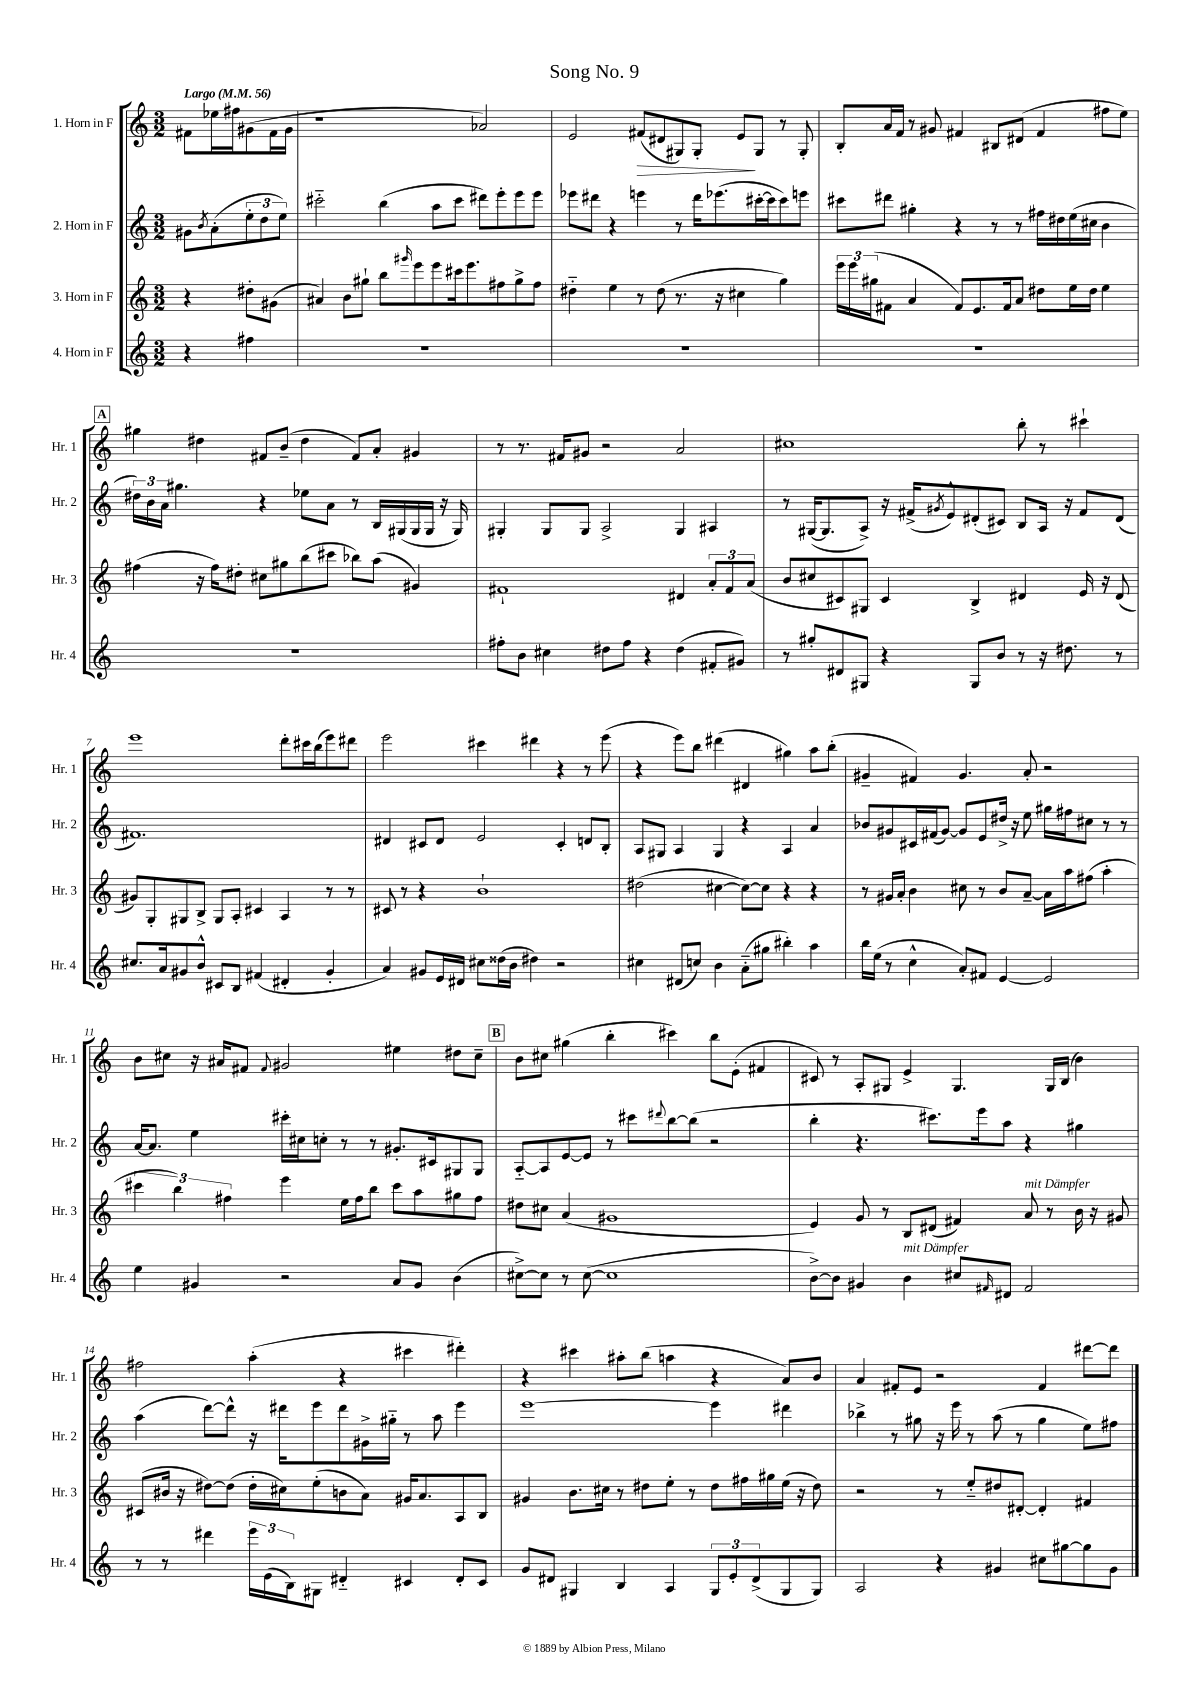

**kern	**kern	**kern	**kern
*staff4	*staff3	*staff2	*staff1
*clefG2	*clefG2	*clefG2	*clefG2
*k[]	*k[]	*k[]	*k[]
*M3/2	*M3/2	*M3/2	*M3/2
*MM56	*MM56	*MM56	*MM56
4r	4r	8g#\L	8f#\L
.	.	8qb/	.
.	.	(8a'\	16ee-\L
.	.	.	16ff#\J
4ff#\	8dd#'\L	12ee'\	(8g#\
.	.	12dd\	.
.	(8g#\J	.	16f#\L
.	.	12ee\J)	.
.	.	.	16g#\JJ
=	=	=	=
1.r	4a#/)	2ccc#'~\	1r
.	8b\L	.	.
.	8gg#`\J	.	.
.	8bb\L	(4bb\	.
.	16qqggg#/	.	.
.	8eee\	.	.
.	8eee\	8aa\L	.
.	16ccc#\k	8ccc#\J	.
.	8.eee\	.	.
.	.	8ddd#\L)	2a-/)
.	8ff#\	8eee'\	.
.	8gg#^\	8eee\	.
.	8ff#\J	8eee\J	.
=	=	=	=
1.r	4dd#'~\	8eee-\L	2e/
.	.	8ddd#\J	.
.	4ee\	4r	.
.	8r	4eee\	(8f#/L
.	(8dd#\	.	8d#/
.	8.r	8r	8G#/)
.	.	16ddd#\LK	8G#'/J
.	16r	(8.eee-\	.
.	4cc#\	.	8e/L
.	.	[16ccc#'\L	8G#/J
.	.	16ccc#\]J	.
.	4gg\)	8ccc#\)	8r
.	.	8eee\J	8G#'/
=	=	=	=
1.r	24eee\LL	8ccc#\L	8B'/L
.	24eee\	.	.
.	(24gg#\J	.	.
.	8f#\J	8ddd#\J	16a/L
.	.	.	16f/JJ
.	4a/	4gg#'\	8r
.	.	.	8g#/
.	8f#/L)	4r	4f#/
.	8.e/	.	.
.	.	8r	8B#/L
.	16f#/k	.	.
.	8a/J	8r	(8d#/J
.	8dd#\L	16ff#\LL	4f#/
.	.	16dd#\	.
.	16ee\L	(16ee\	.
.	16dd#\JJ	16cc#\JJ	.
.	4ee\	4b\	8ff#\L
.	.	.	8ee\J)
=	=	=	=
1.r	(4ff#\	24dd#\LL)	4gg#\
.	.	24b\	.
.	.	24a\JJ	.
.	.	4.gg#\	.
.	16r	.	4dd#\
.	16ff#\LK)	.	.
.	8dd#'\J	.	.
.	8cc#\L	4r	8f#/L
.	8gg#\	.	(8b~/J
.	(8bb\	8ee-\L	4dd#\
.	8ccc#\J	8a\J	.
.	8bb-\L)	8r	8f#/L)
.	(8aa\J	16B/LL	8a'/J
.	.	(16G#/	.
.	4g#/)	16G#/	4g#/
.	.	16G#/JJ	.
.	.	16r	.
.	.	16G#/)	.
=	=	=	=
8ff#'\L	1f#`	4G#'/	8r
8b\J	.	.	8.r
4cc#\	.	8G#/L	.
.	.	.	16f#/LK
.	.	8G#/J	8g#/J
8dd#\L	.	2A^/	2r
8ff#\J	.	.	.
4r	.	.	.
(4dd#\	4d#/	4G#/	2a/
8f#'/L	12a'/L	4A#/	.
.	12f#/	.	.
8g#/J)	.	.	.
.	(12a/J	.	.
=	=	=	=
8r	8b/L	8r	1cc#
8gg#'/L	8cc#/	([16G#/LK	.
.	.	8.G#/]	.
8d#/	8c#/)	.	.
8G#/J	8G#/J	8A^/J)	.
4r	4c#/	16r	.
.	.	(16f#^/LK	.
.	.	8qg#/	.
.	.	8e^^/)	.
8G#/L	4B^/	(8d#'/	.
8b/J	.	8c#/J)	.
8r	4d#/	8B/L	8bb'\
16r	.	16A/Jk	8r
8.dd#\	.	16r	.
.	16e/	8f#/L	4ccc#`\
.	16r	.	.
8r	(8d#/	(8d#/J	.
=	=	=	=
8.cc#/L	8g#/L)	1.f#)	1eee
.	8G'/	.	.
16a/k	.	.	.
8g#/	8G#/	.	.
8b^^/J	8B^/J	.	.
8c#/L	8G#/L	.	.
8B/J	8A'/J	.	.
(4f#/	4c#/	.	.
4d#'/	4A/	.	8ddd'\L
.	.	.	16ccc#\L
.	.	.	(16bb\J
4g#'/	8r	.	8eee\)
.	8r	.	8ddd#\J
=	=	=	=
4a/)	8c#/	4d#/	2eee\
.	8r	.	.
8g#/L	4r	8c#/L	.
16e/L	.	8d#/J	.
16d#/JJ	.	.	.
8cc#\L	1b`	2e/	4ccc#\
(16dd##\L	.	.	.
16b\JJ	.	.	.
4dd#\)	.	.	4ddd#\
2r	.	4c#'/	4r
.	.	8d/L	8r
.	.	8B'/J	(8eee\
=	=	=	=
4cc#\	(2dd#\	8A/L	4r
.	.	8G#/J	.
(8d#/L	.	4A/	8eee\L)
8cc/J)	.	.	8bb\J
4b\	[4cc#\	4G#/	(4ddd#\
(8a'~\L	8cc#\_L)	4r	4d#/
8gg#\J	8cc#\]J	.	.
4bb#'\)	4r	4A/	4gg#\)
4aa\	4r	4a/	8aa\L
.	.	.	(8bb'\J
=	=	=	=
16bb\LL	8r	8b-/L	4g#~/
(16ee\JJ	.	.	.
8r	16g#/LL	8g#/	.
.	16a'/JJ	.	.
4cc^^\	4b\	16c#/L	4f#/)
.	.	(16f#/J	.
.	.	[8g#/J)	.
8a'/L)	8cc#\	8g#/]L	4.g#/
8f#/J	8r	8e/	.
[4e/	8b/L	16dd#^/Jk	.
.	.	16r	.
.	[8a~/J	8ee\	8a'/
2e/]	16a\]LL	16gg#\LL	2r
.	16aa\J	16ff#\J	.
.	(8ff#\J	8cc#\J	.
.	4aa'\	8r	.
.	.	8r	.
=	=	=	=
4ee\	6ccc#\	[16a/LK	8b\L
.	.	8.a/]J	.
.	.	.	8cc#\J
.	6bb\)	.	.
4g#/	.	4ee\	16r
.	.	.	16a#/LK
.	6ff#\	.	.
.	.	.	8f#/J
.	.	.	8qqf#/
2r	4eee\	16ccc#'\LL	2g#/
.	.	16cc#\J	.
.	.	8cc'\J	.
.	16ee\LL	8r	.
.	16ff#\J	.	.
.	8bb\J	8r	.
8a/L	8ccc#\L	8.g#'/L	4ee#\
8g#/J	8aa\	.	.
.	.	16c#/k	.
(4b\	8gg#\	8G#/	8dd#\L
.	8ff#\J	8G#/J	8cc#~\J
=	=	=	=
[8cc#^\L)	8dd#\L	[8A'~/L	8b\L
8cc#\]J	8cc#\J	8A/]	8cc#\J
8r	(4a/	[8e/	(4gg#\
([8cc#\	.	8e/]J	.
1cc#]	1g#	8r	4bb'\
.	.	8ccc#\L	.
.	.	8qqddd#/	.
.	.	[8bb\	4ccc#\)
.	.	(8bb\]J	.
.	.	2r	8bb\L
.	.	.	(8e'\J
.	.	.	4f#/
=	=	=	=
[8b^\L)	4e/)	4bb'\	8c#/)
8b\]J	.	.	8r
4g#/	8g/	4.r	8A'/L
.	8r	.	8G#/J
4b\	8B/L	.	4e^/
.	(8d#/J	8.ccc#\L)	.
8cc#/L	4f#/)	.	4.G#/
.	.	16eee\k	.
16qqf#/	.	.	.
8d#/J	.	8aa\J	.
2f#/	8a/	4r	.
.	8r	.	16G#/LL
.	.	.	(16B/JJ
.	16b\	4gg#\	4b\)
.	16r	.	.
.	8g#/	.	.
=	=	=	=
8r	(8c#/L	(4aa\	2ff#\
8r	16b#/Jk	.	.
.	16r	.	.
4ddd#\	[8dd#\L)	[8ddd\L)	.
.	(8dd#\]J	8ddd^^\]J	.
24eee\LL	16dd#'\LL	16r	(4aa'\
(24e\	.	.	.
.	16cc#\J)	16ddd#\LK	.
24B\J)	.	.	.
8G#\J	(8ee'\	8eee\	.
4d#'~/	8b\	8ddd#\	4r
.	8a\J)	16g#^\L	.
.	.	16gg#'~\JJ	.
4c#/	16g#/LK	8r	4ccc#\
.	8.a/	.	.
.	.	8aa\	.
8d#'/L	8A/	4eee\	4ddd#'\)
8c#/J	8B/J	.	.
=	=	=	=
8g/L	4g#/	[1eee	4r
8d#/J	.	.	.
4G#/	8.b\L	.	4ccc#\
.	16cc#\Jk	.	.
4B/	8r	.	8aa#'\L
.	8dd#\L	.	(8bb\J
4A/	8ee'\J	.	4aa\
.	8r	.	.
12G#/L	8dd#\L	4eee\]	4r
12e'/	.	.	.
.	16ff#\L	.	.
(12d#^/	.	.	.
.	16gg#\	.	.
8G#/	(16ee\JJ	4ddd#\	8a/L)
.	16r	.	.
8G#/J)	8dd#\)	.	8b/J
=	=	=	=
2A/	2r	4bb-^\	4a/
.	.	8r	8f#'/L
.	.	8gg#\	8e/J
4r	8r	16r	2r
.	.	16eee\	.
.	8ee'~/L	8r	.
4g#/	8dd#/	(8aa\	.
.	[8d#'/J	8r	.
8cc#\L	4d#'/]	4gg#\	4f#/
[8gg#\	.	.	.
8gg#\]	4f#/	8ee\L)	[8ddd#\L
8g#\J	.	8ff#\J	8ddd#\]J
==	==	==	==
*-	*-	*-	*-
